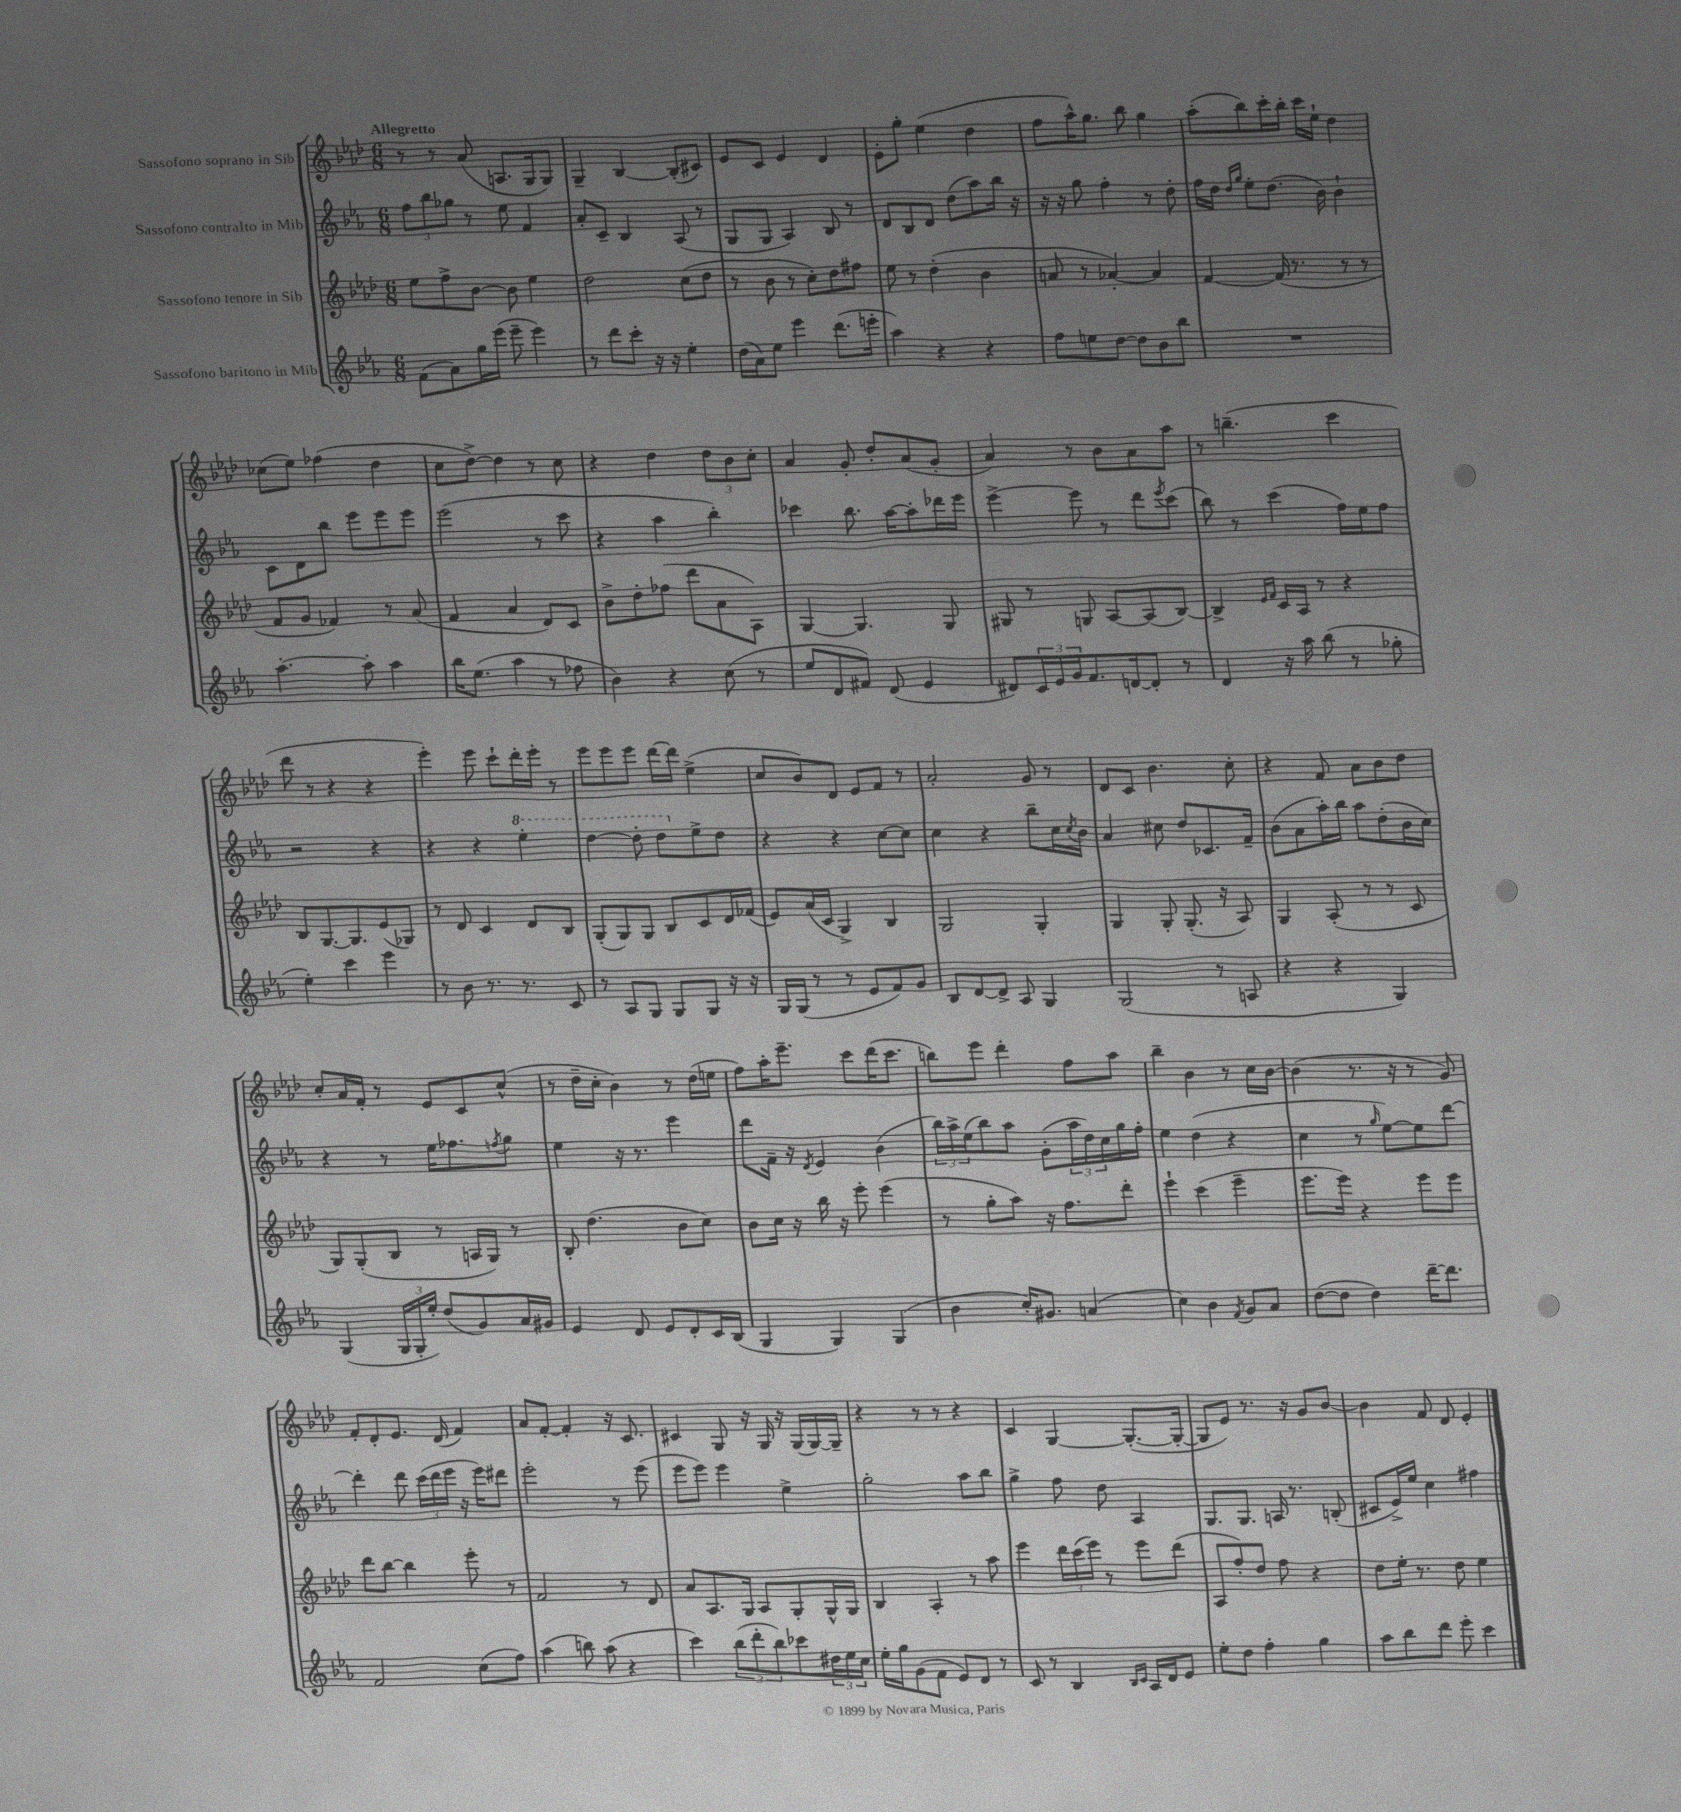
<<
\new StaffGroup <<
\new Staff = "s0" \with { instrumentName = "Sassofono soprano in Sib" } {
    \clef treble \key aes \major \numericTimeSignature \time 6/8 \tempo "Allegretto"
    r8 r8 aes'8( a8. g16 g8) |
    g4-- bes4~ bes8-.( cis'8) |
    ees'8 c'8 ees'4 des'4 |
    ees'8-. g''8-. ees''4( des''4 |
    f''8 aes''16-^) g''8. bes''8 g''4 |
    aes''8-.( bes''8) c'''16-. bes''16-. c'''16 ees''16-! des''4 |
    ces''8( ees''8) fes''4( des''4 |
    c''8 des''8~->) des''4 r8 c''8 |
    r4 des''4 \tuplet 3/2 { des''8 bes'8 c''8-. } |
    aes'4 g'8-. des''8-. aes'8( g'8-. |
    aes'4) r8 bes'8 aes'8 aes''8 |
    r8 b''4.--( c'''4 |
    des'''8 r8 r4 r4 |
    ees'''4-.) ees'''8 c'''8-! des'''16-. ees'''16-. r8 |
    ees'''8 ees'''8 ees'''8 des'''16~ des'''16 ees''4->( |
    c''8 bes'8) des'8 ees'8 f'8 r8 |
    aes'2-. g'8 r8 |
    des'8 c'8 bes'4. c''8-. |
    r4 f'8 aes'8 bes'8 des''8 |
    c''8-. aes'16 f'16-. r8 ees'8 c'8 c''8-^( |
    r8 des''16-- c''16-. bes'4) r8 des''16( e''16 |
    f''8) aes''16-. ees'''8.-- c'''8 des'''16( c'''8. |
    b''8) ees'''8 des'''4-. f''8 aes''8 |
    bes''4-- bes'4 r8 c''16 bes'16~ |
    bes'4( r8. r16 r8 g'8) |
    f'8-. des'8-. ees'8. des'16( f'4) |
    aes'8 f'8~-. f'4-. r16 c'8. |
    cis'4 g8 r16 g16 r16 g16( g16~) g16-- |
    r4 r8 r8 r4 |
    c'4 g4~ g8.~-.( g16~-. |
    g8 ees'8) r8. r16 g'8 bes'8~ |
    bes'4 f'8 des'8 ees'4-. \bar "|." |
}
\new Staff = "s1" \with { instrumentName = "Sassofono contralto in Mib" } {
    \clef treble \key ees \major \numericTimeSignature \time 6/8
    \tuplet 3/2 { f''8 bes''8 ges''8 } r8 ees''8 f'4 |
    aes'8-. c'8-- bes4 aes8( r8 |
    g8 g8 aes4) bes8 r8 |
    d'8 bes8 d'8 d''8( aes''8) bes''16 r16 |
    r16 r16 g''8 f''4-. r8 d''8-. |
    f''16 d''16 \grace { d''16 g''16 } ees''8-. d''8.( bes'16) bes'4-! |
    c'8 d'8 bes''8 ees'''8 ees'''8 ees'''8 |
    ees'''2( r8 c'''8 |
    r4 aes''4 bes''4-.) |
    ces'''4 bes''8. aes''16~ aes''8-. des'''16 ees'''16 |
    ees'''4~-> ees'''8 r8 d'''8 \acciaccatura { ees'''8 } c'''8( |
    bes''8) r8 c'''4( f''16) ees''16 f''8 |
    r2 r4 |
    r4 r4 \ottava #1 ees'''4-. |
    d'''4~ d'''8-. d'''8 \ottava #0 ees''8-> d''8 |
    r4 r4 c''8~ c''8 |
    c''4 r4 bes''8-- c''16 \acciaccatura { c''8 } bes'16 |
    aes'4 cis''8 d''8 ces'8. f'16-- |
    bes'8( aes'8 aes''16-.) bes''16 aes''8 d''8-.( bes'16 c''16) |
    r4 r8 ees''16 fes''8. \acciaccatura { f''8 } g''8 |
    ees''4 r16 r8. ees'''4 |
    d'''8 f'16-- r16 \acciaccatura { d'8 } ees'4 bes'4( |
    \tuplet 3/2 { bes''16) aes''16-> ees''16( } bes''8) aes''8 g'8-.( \tuplet 3/2 { aes''16 d''16) c''16 } g''16 f''16-. |
    ees''4 d''4( r4 |
    c''4 r8 \grace { g''16 } ees''8~) ees''8 d'''8~ |
    d'''4-. d'''8 \tuplet 3/2 { c'''16( d'''16 ees'''16 } r16 ees'''16) dis'''8 |
    ees'''2-. r8 ees'''8( |
    ees'''8 ees'''8) ees'''4 ees''4-> |
    g''2-. aes''8 bes''8 |
    g''4-> f''8 d''8 aes4 |
    g8. g8. a16 r8. b8-.( |
    cis'8 ees'16->) ees''16 c''4 fis''4 \bar "|." |
}
\new Staff = "s2" \with { instrumentName = "Sassofono tenore in Sib" } {
    \clef treble \key aes \major \numericTimeSignature \time 6/8
    ees''8 f''8-> bes'8~ bes'8 ees''4 |
    des''2 c''8( des''8 |
    r8 bes'8 r8 c''8-.) des''8 fis''8 |
    ees''8 r8 des''4-.( bes'4 |
    a'8 r8 aes'4~-.) aes'4 |
    f'4~ f'16( r8. r8 r8 |
    f'8 g'8 fes'4) r8 aes'8( |
    f'4 aes'4 des'8) c'8 |
    bes'8-> des''8-. fes''8( des'''8 aes'8 aes8) |
    g4~ g4. g8 |
    gis8 r8 g8 aes8~ aes8( bes8~) |
    bes4-> \grace { ees'16 f'16 } c'16 aes16 r8 r4 |
    bes8 g8.~ g8. ees'8( ges8) |
    r8 des'8 c'4 des'8 bes8 |
    g8-.( g8) g8 bes8 c'8 des'16 fes'16( |
    ees'8) aes'16( c'16 g4->) bes4 |
    g2 g4-. |
    g4 g8-. g8.-.( r16 aes8) |
    g4 aes8-.( r8 r8 c'8 |
    g8) g8-.( bes8 r8 a16 g16) r8 |
    bes8-. des''4.( bes'8 c''8) |
    bes'8 c''16 r16 bes''16 r16 ees'''8-. ees'''4( |
    r8 g''8-. aes''8) r16 f''8. des'''8-. |
    ees'''4-! c'''4( ees'''4-- |
    ees'''8. ees'''16) r4 ees'''8 ees'''8 |
    des'''8 bes''8~ bes''4 ees'''8-. r8 |
    f'2 r8 des'8 |
    aes'8 aes8. g16 aes8 g8-. g16-^ g16 |
    bes4 aes4-. r8 aes''8 |
    ees'''4 \tuplet 3/2 { des'''16 c'''16( ees'''16) } r8 ees'''8 des'''8( |
    aes8 f''8-.) des''8 f''8 r4 |
    des''8 ees''16-. r8. des''8 ees''4 \bar "|." |
}
\new Staff = "s3" \with { instrumentName = "Sassofono baritono in Mib" } {
    \clef treble \key ees \major \numericTimeSignature \time 6/8
    f'8( aes'8) g''16 ees'''16( ees'''8-- ees'''4) |
    r8 d'''8 c'''8-. r16 r16 ees''4-. |
    d''16( aes'16) ees''8 ees'''4 d'''8.( e'''16-. |
    aes''4) r4 r4 |
    f''8 e''8 d''8~ d''8 bes'8 bes''8 |
    R2. |
    aes''4.~-. aes''8-. aes''4 |
    bes''16 ees''8.( aes''4 r8 fes''8 |
    bes'4) r4 c''8( r8 |
    ees''8 d'8 fis'8) d'8( ees'4 |
    dis'8) \tuplet 3/2 { c'16 ees'16 g'16 } f'8. d'16~ d'8-. r8 |
    d'4 r16 aes''16 bes''8( r8 ges''8-. |
    ees''4-.) c'''4 ees'''4 |
    r8 bes'8 r8. r8. c'8 |
    r8 aes8 g8 g8 g8 r16 r16 |
    g16 g16( r8 r8 ees'8 f'8) g'8 |
    bes8 d'8~ d'8-> aes8 g4 |
    g2( r8 a8 |
    r4 r4 g4) |
    g4( \tuplet 3/2 { g16 g16-. ees''16-.) } d''8( g'8) aes'16 gis'16 |
    ees'4 d'8 ees'8 d'8-. c'16 bes16( |
    g4 g4) g4( |
    bes'4 c''16-.) gis'8. a'4( |
    c''4) bes'4 \acciaccatura { f'8 } g'8 aes'8 |
    d''8~( d''8 d''4) d'''16~-- d'''8. |
    f'2 c''8( f''8) |
    aes''4( b''8) aes''8( r4 |
    c'''4) \tuplet 3/2 { bes''8( d'''8-. bes''8) } ces'''8 \tuplet 3/2 { dis''16 ees''16 c''16 } |
    ees''16-. g''16 g'8( f'8 ees'8) d'8 r8 |
    c'8 r8 bes4 \grace { bes16 c'16 } aes16 d'16 ees'8 |
    ees''8-. d''8 f''4-. g''4 |
    aes''8 bes''8 d'''8 ees'''8-. c'''4 \bar "|." |
}
>>
>>
\layout { \context { \Score \remove "Bar_number_engraver" } }
